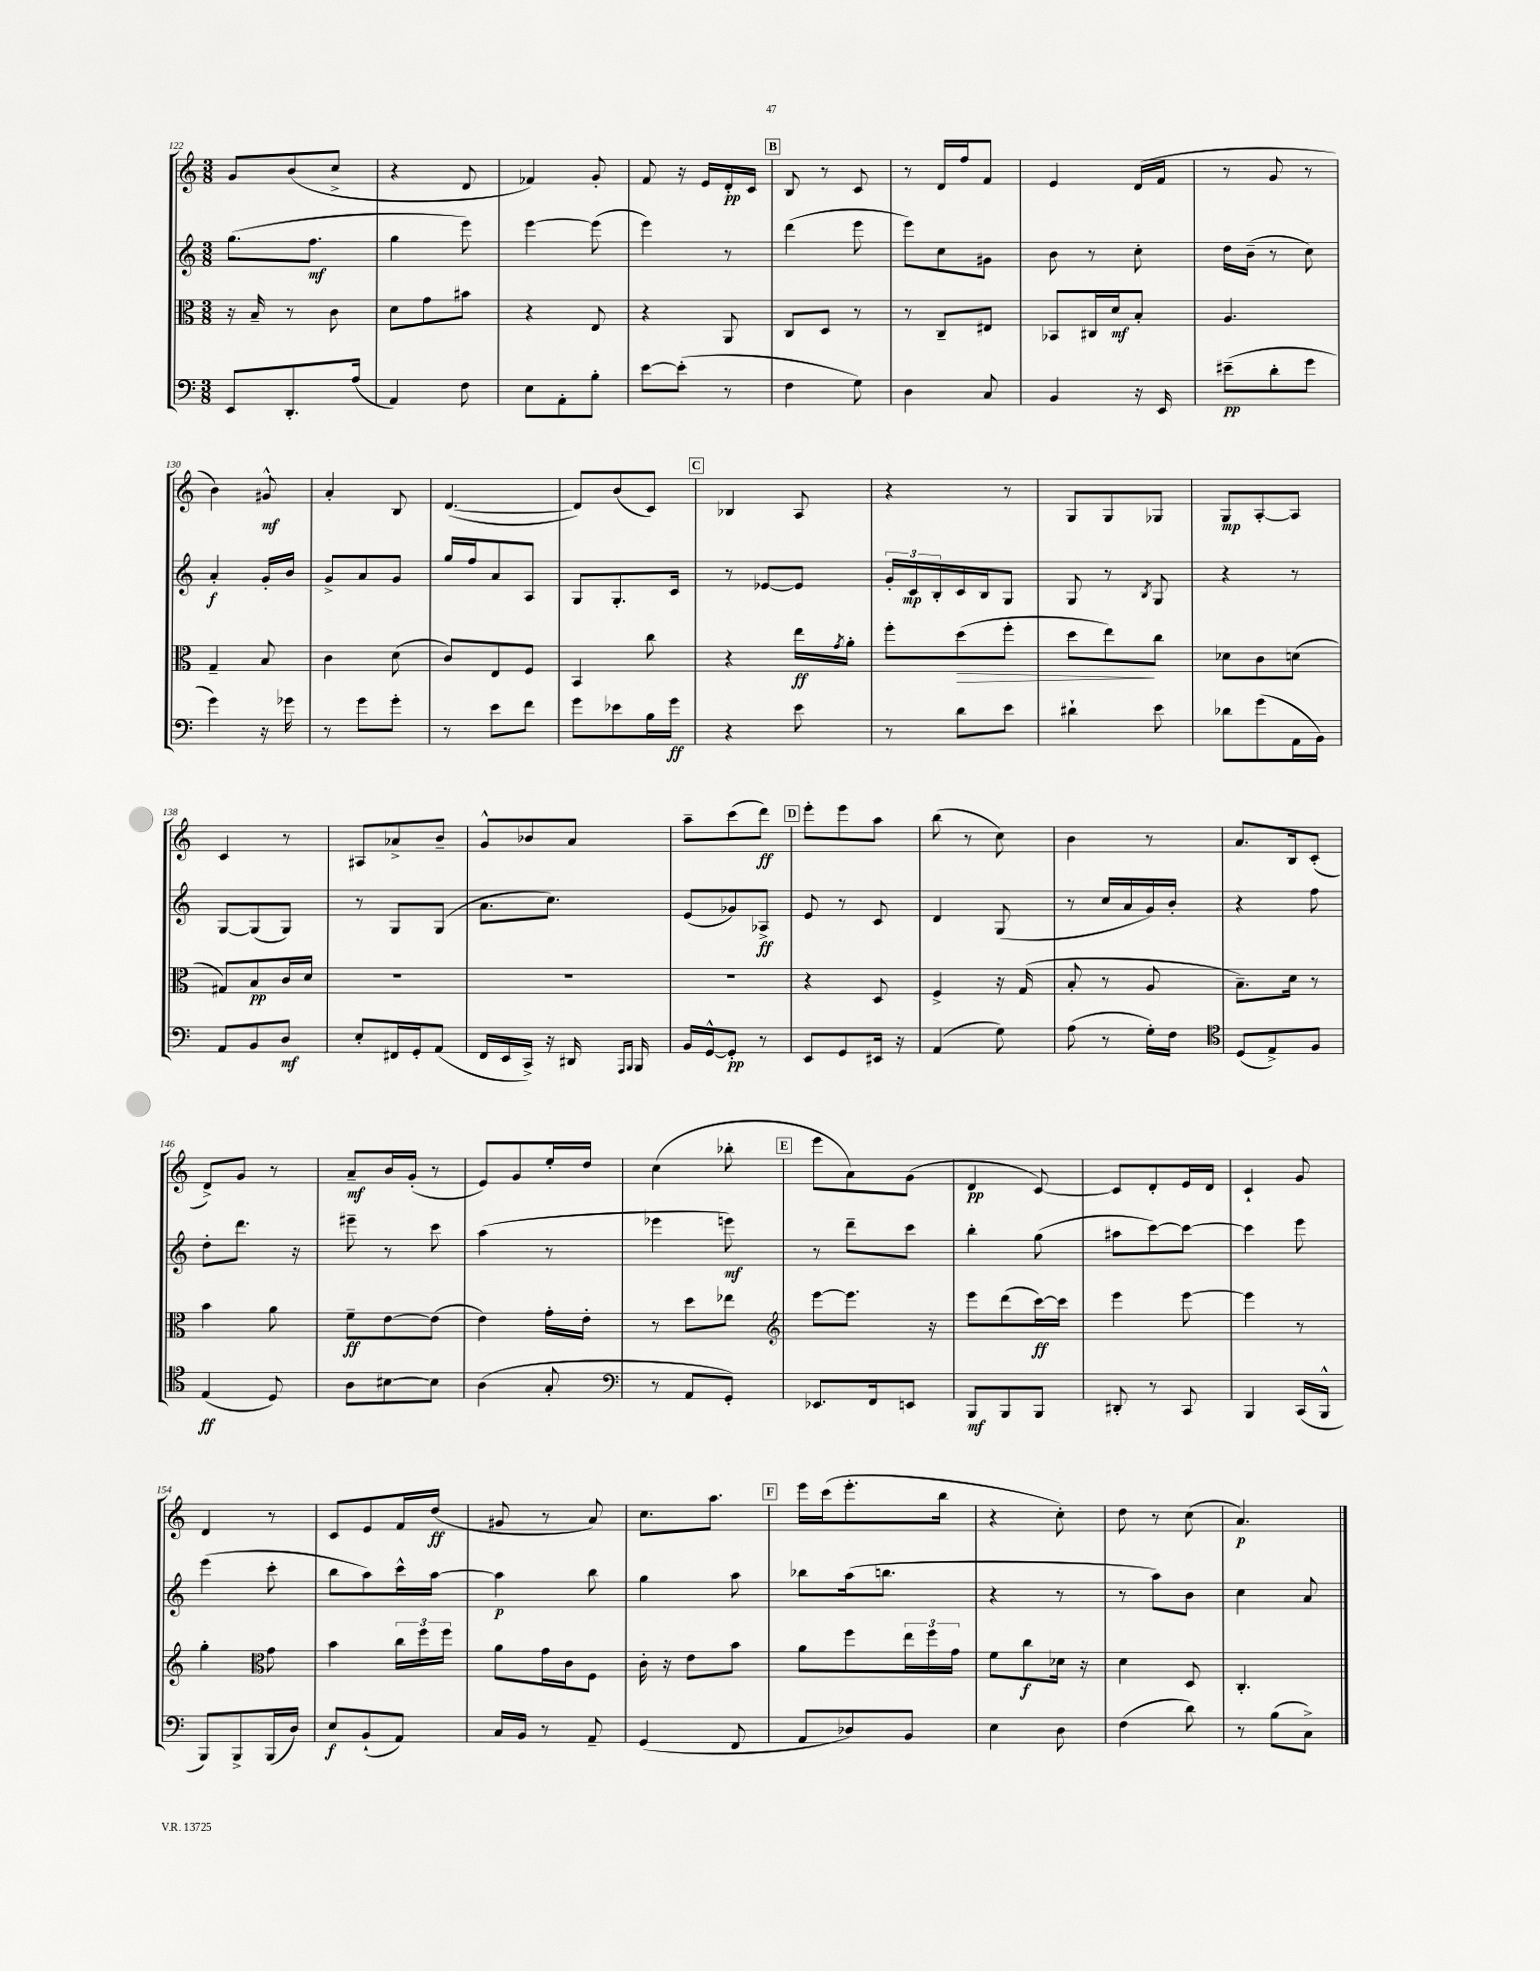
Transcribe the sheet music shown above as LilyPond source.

<<
\new StaffGroup <<
\new Staff = "s0" {
    \clef treble \key c \major \numericTimeSignature \time 3/8
    g'8 b'8( c''8-> |
    r4 d'8 |
    fes'4) g'8-. |
    f'8 r16 e'16 d'16-.\pp c'16 |
    \mark \markup { \box "B" } b8 r8 c'8 |
    r8 d'16 f''16 f'8 |
    e'4 d'16( f'16 |
    r8 g'8 r8 |
    b'4) gis'8-^\mf |
    a'4-. b8 |
    d'4.~( |
    d'8) b'8( c'8) |
    \mark \markup { \box "C" } bes4 a8 |
    r4 r8 |
    g8 g8 ges8 |
    g8\mp a8~-. a8 |
    c'4 r8 |
    ais8 aes'8-> b'8-- |
    g'8-^ bes'8 a'8 |
    a''8-- c'''8( d'''8\ff) |
    \mark \markup { \box "D" } e'''8-. e'''8 a''8 |
    b''8( r8 c''8) |
    b'4 r8 |
    a'8. b16 c'8-.( |
    d'8->) g'8 r8 |
    a'8--\mf b'16 g'16-.( r8 |
    e'8) g'8 e''16-. d''16 |
    c''4( bes''8-. |
    \mark \markup { \box "E" } e'''8 a'8) g'8( |
    d'4\pp c'8~) |
    c'8 d'8-. e'16 d'16 |
    c'4-! g'8 |
    d'4 r8 |
    c'8 e'8 f'16 d''16\ff( |
    gis'8 r8 a'8) |
    c''8. a''8. |
    \mark \markup { \box "F" } e'''16 c'''16( e'''8.-. b''16 |
    r4 c''8-.) |
    d''8 r8 c''8( |
    a'4.\p) \bar "|." |
}
\new Staff = "s1" {
    \clef treble \key c \major \numericTimeSignature \time 3/8
    g''8.( f''8.\mf |
    g''4 e'''8) |
    e'''4~ e'''8( |
    e'''4) r8 |
    \mark \markup { \box "B" } d'''4( e'''8 |
    e'''8) c''8 gis'8 |
    b'8 r8 c''8-. |
    d''16 b'16--( r8 c''8) |
    a'4-.\f g'16-. b'16 |
    g'8-> a'8 g'8 |
    g''16 f''16 a'8 a8 |
    g8 g8.-. c'16 |
    \mark \markup { \box "C" } r8 ees'8~ ees'8 |
    \tuplet 3/2 { g'16-. c'16\mp b16-. } c'16 b16 g8 |
    g8 r8 \acciaccatura { b8 } g8 |
    r4 r8 |
    g8~ g8( g8) |
    r8 g8 g8( |
    a'8. c''8.) |
    e'8( ges'8) aes8->\ff |
    \mark \markup { \box "D" } e'8 r8 c'8 |
    d'4 g8( |
    r8 c''16 a'16 g'16) b'16-. |
    r4 f''8 |
    d''8-. d'''8. r16 |
    eis'''8-- r8 c'''8 |
    a''4( r8 |
    ees'''4 e'''8\mf) |
    \mark \markup { \box "E" } r8 d'''8-- c'''8 |
    b''4-. g''8( |
    ais''8 c'''8~) c'''8~ |
    c'''4 e'''8 |
    e'''4( c'''8-. |
    b''8 a''8) c'''16-^ a''16~ |
    a''4\p b''8 |
    g''4 a''8 |
    \mark \markup { \box "F" } bes''8 a''16( b''8. |
    r4 r8 |
    r8 a''8) b'8 |
    c''4 a'8 \bar "|." |
}
\new Staff = "s2" {
    \clef alto \key c \major \numericTimeSignature \time 3/8
    r16 b16-- r8 c'8 |
    d'8 g'8 bis'8 |
    r4 e8 |
    r4 a,8 |
    \mark \markup { \box "B" } c8 d8 r8 |
    r8 c8-- eis8 |
    bes,8 cis16 d'16\mf b8-. |
    a4. |
    g4-- b8 |
    c'4 d'8( |
    c'8) e8 f8 |
    b,4 c''8 |
    \mark \markup { \box "C" } r4 e''16\ff \acciaccatura { g'8 } a'16-. |
    f''8-. d''8\>( f''8-. |
    d''8 e''8\!) c''8 |
    des'8 c'8 d'8( |
    gis8) b8\pp c'16 d'16 |
    R4. |
    R4. |
    R4. |
    \mark \markup { \box "D" } r4 d8 |
    f4-> r16 g16( |
    b8-. r8 a8 |
    b8.--) d'16 r8 |
    b'4 a'8 |
    f'8--\ff e'8~ e'8( |
    e'4) g'16-. e'16-. |
    r8 d''8 ees''8 |
    \mark \markup { \box "E" } \clef treble e'''8~ e'''8. r16 |
    e'''8 d'''8( c'''16~\ff) c'''16 |
    e'''4 e'''8~ |
    e'''4 r8 |
    g''4-. \clef alto g'8 |
    b'4 \tuplet 3/2 { c''16 f''16 f''16 } |
    a'8 g'16 c'16 f8 |
    c'16-. r16 e'8 b'8 |
    \mark \markup { \box "F" } a'8 f''8 \tuplet 3/2 { e''16 f''16 g'16 } |
    f'8 c''8\f des'16 r16 |
    d'4 d8 |
    c4.-. \bar "|." |
}
\new Staff = "s3" {
    \clef bass \key c \major \numericTimeSignature \time 3/8
    e,8 d,8.-. a16( |
    a,4) f8 |
    e8 a,8-. b8-. |
    e'8~ e'8-.( r8 |
    \mark \markup { \box "B" } f4 g8) |
    d4 c8 |
    b,4 r16 e,16 |
    eis'8--\pp( d'8-. g'8 |
    g'4) r16 ges'16 |
    r8 g'8 g'8-. |
    r8 e'8 f'8 |
    g'8 ees'8 b16 g'16\ff |
    \mark \markup { \box "C" } r4 e'8 |
    r8 d'8 e'8 |
    dis'4-! e'8 |
    des'8 g'8( a,16 b,16) |
    a,8 b,8 d8\mf |
    e8-. fis,16 g,16-. a,8( |
    f,16 e,16 c,16->) r16 dis,16 \grace { a,,16 b,,16 } b,,16 |
    b,16 g,16~-^ g,8-.\pp r8 |
    \mark \markup { \box "D" } e,8 g,8 eis,16 r16 |
    a,4( g8) |
    a8( r8 g16-.) f16 |
    \clef tenor d8( e8->) f8 |
    e4\ff( d8) |
    a8 bis8~ bis8 |
    a4( g8-. |
    \clef bass r8 a,8 g,8-.) |
    \mark \markup { \box "E" } ees,8. f,16 e,8 |
    b,,8\mf b,,8 b,,8 |
    dis,8-. r8 c,8 |
    b,,4 c,16( b,,16-^ |
    b,,8) b,,8-> b,,16( d16) |
    e8\f b,8-!( a,8) |
    c16 b,16 r8 a,8-- |
    g,4( f,8 |
    \mark \markup { \box "F" } a,8 des8) b,8 |
    e4 d8 |
    f4( d'8) |
    r8 b8( c8->) \bar "|." |
}
>>
>>
\layout { \context { \Score currentBarNumber = #122 } }
